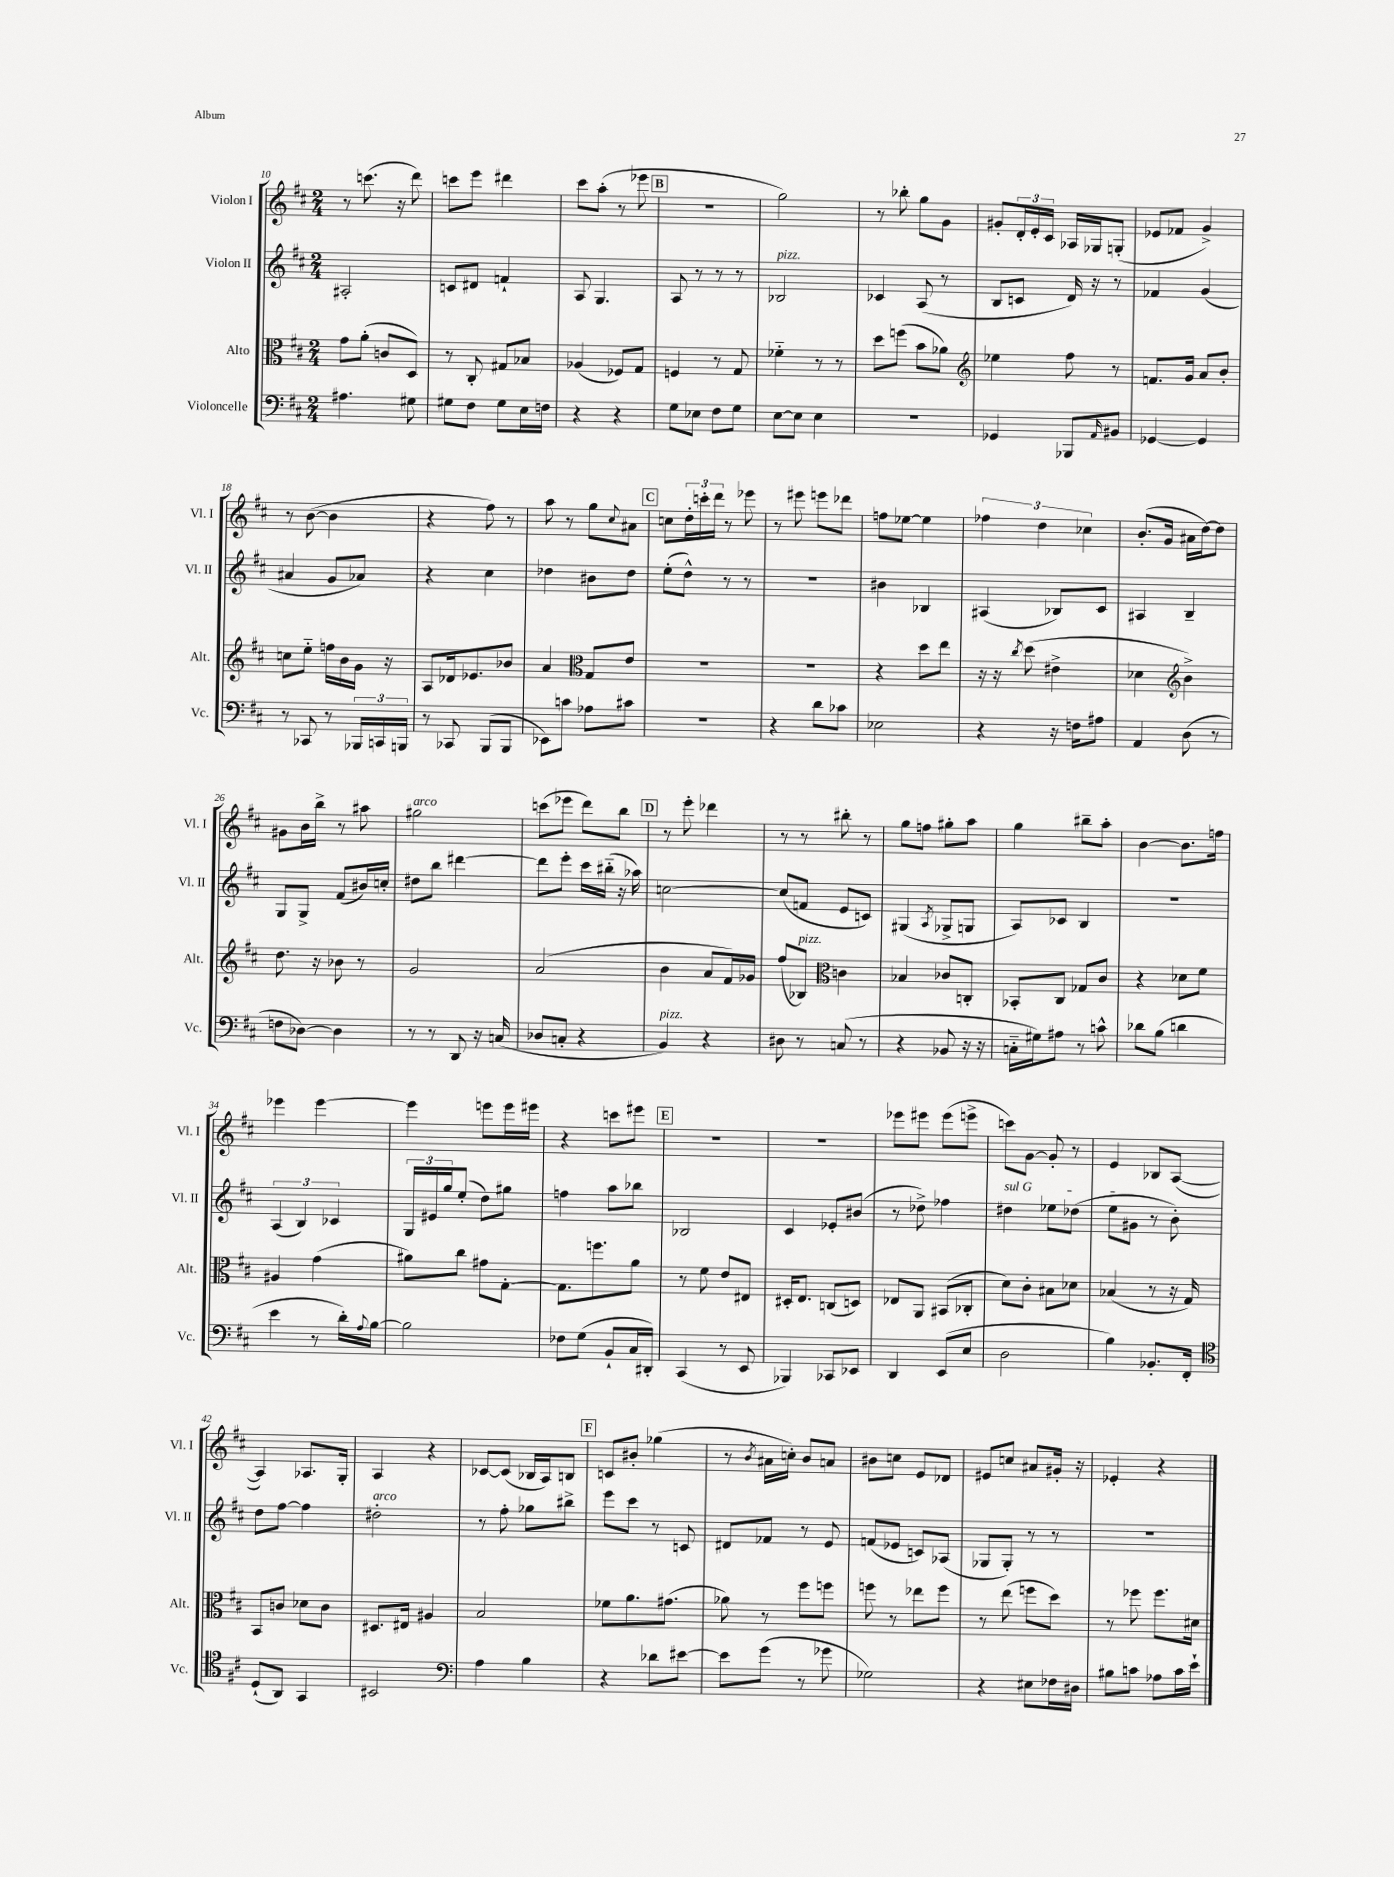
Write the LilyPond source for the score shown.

<<
\new StaffGroup <<
\new Staff = "s0" \with { instrumentName = "Violon I" shortInstrumentName = "Vl. I" } {
    \clef treble \key d \major \numericTimeSignature \time 2/4
    r8 c'''8.( r16 d'''8) |
    c'''8 e'''8 dis'''4 |
    cis'''8 a''8-.( r8 ees'''8 |
    \mark \markup { \box "B" } r2 |
    g''2) |
    r8 bes''8-. g''8 g'8 |
    gis'8-. \tuplet 3/2 { d'16-. e'16-. cis'16 } aes16 ges16 g8-.( |
    ees'8 fes'8 g'4->) |
    r8 b'8~( b'4 |
    r4 fis''8) r8 |
    a''8 r8 g''8 \appoggiatura { cis''8 } ais'8 |
    \mark \markup { \box "C" } c''8 \tuplet 3/2 { d''16-. c'''16-. d'''16 } r8 ees'''8 |
    r8 eis'''8 e'''8 des'''8 |
    f''8 ees''8~ ees''4 |
    \tuplet 3/2 { fes''4 d''4 ces''4 } |
    b'8.-.( g'16 ais'16 d''16~) d''8 |
    gis'8 b'16 b''16-> r8 ais''8 |
    gis''2^\markup { \italic "arco" } |
    c'''8( ees'''8 d'''8) b''8 |
    \mark \markup { \box "D" } r8 e'''8-. des'''4 |
    r8 r8 bis''8-. r8 |
    g''8 f''8 gis''8-. a''8 |
    g''4 bis''8-- a''8-. |
    b'4~ b'8. f''16 |
    ees'''4 ees'''4~ |
    ees'''4 e'''8 e'''16 eis'''16 |
    r4 c'''8 eis'''8 |
    \mark \markup { \box "E" } R2 |
    R2 |
    ees'''8 eis'''8 eis'''8( e'''8-> |
    c'''8) g'8~ g'8-. r8 |
    e'4 bes8 a8~( |
    a4) aes8. g16-. |
    a4 r4 |
    ces'8~ ces'8( bes16 a16) b8 |
    \mark \markup { \box "F" } c'8 bis'8-. ges''4( |
    r8 \acciaccatura { b'8 } ais'16 c''16-.) b'8 a'8 |
    bis'8 c''8 e'8 des'8 |
    eis'8 c''8 ais'8 gis'16-. r16 |
    ees'4-. r4 \bar "|." |
}
\new Staff = "s1" \with { instrumentName = "Violon II" shortInstrumentName = "Vl. II" } {
    \clef treble \key d \major \numericTimeSignature \time 2/4
    ais2-. |
    c'8 dis'8 f'4-! |
    a8 g4. |
    \mark \markup { \box "B" } a8 r8 r8 r8 |
    bes2^\markup { \italic "pizz." } |
    ces'4 a8( r8 |
    b8 c'8 d'16) r16 r8 |
    fes'4 g'4( |
    ais'4 g'8 aes'8) |
    r4 cis''4 |
    des''4 bis'8 des''8 |
    \mark \markup { \box "C" } e''8-.( d''8-^) r8 r8 |
    R2 |
    bis'4 bes4 |
    ais4( bes8) cis'8 |
    ais4 b4-- |
    g8 g8-> fis'8( bis'16) c''16-. |
    dis''8 b''8 dis'''4~ |
    dis'''8 e'''8-. cis'''16 bis''16-_( r16 aes''16) |
    \mark \markup { \box "D" } c''2~ |
    c''8( f'8 e'8 c'8) |
    gis4( \acciaccatura { a8 } ges8-> g8 |
    a8) ces'8 b4 |
    R2 |
    \tuplet 3/2 { a4( b4) ces'4 } |
    \tuplet 3/2 { g16 eis'16 g''16 } e''8-.( d''8) gis''8 |
    f''4 a''8 bes''8 |
    \mark \markup { \box "E" } bes2 |
    cis'4 ees'8-. bis'8( |
    r8 des''8->) fes''4 |
    \once \override TextSpanner.bound-details.left.text = \markup { \italic "sul G" } dis''4\startTextSpan ees''8 des''8( |
    e''8 gis'8\stopTextSpan r8 b'8-.) |
    d''8 fis''8~ fis''4 |
    dis''2-.^\markup { \italic "arco" } |
    r8 fis''8-. ges''8 bis''8-> |
    \mark \markup { \box "F" } e'''8 cis'''8 r8 c'8 |
    dis'8 fes'8 r8 e'8 |
    f'8( ees'8 c'8) aes8( |
    ges8 ges8-.) r8 r8 |
    r2 \bar "|." |
}
\new Staff = "s2" \with { instrumentName = "Alto" shortInstrumentName = "Alt." } {
    \clef alto \key d \major \numericTimeSignature \time 2/4
    g'8 a'8-.( c'8 d8) |
    r8 cis8-. gis8 bes8 |
    aes4( fes8) g8 |
    \mark \markup { \box "B" } f4 r8 g8 |
    fes'4-_ r8 r8 |
    d''8 f''8( b'8 aes'8) |
    \clef treble ees''4 fis''8 r8 |
    f'8. g'16 a'8 b'8-. |
    c''8 e''8-_ f''16 b'16 g'16 r16 |
    a8 des'16 ees'8. bes'8 |
    a'4 \clef alto g8 e'8 |
    \mark \markup { \box "C" } R2 |
    R2 |
    r4 d''8 e''8 |
    r16 r16 \acciaccatura { cis''8 } d''8( eis'4-> |
    des'4 \clef treble b'4->) |
    d''8. r16 bes'8 r8 |
    g'2 |
    a'2( |
    \mark \markup { \box "D" } b'4 a'8 fis'16) ges'16 |
    fis''8( bes8^\markup { \italic "pizz." }) \clef alto c'4 |
    bes4 ces'8 c8-. |
    bes,8-. cis8 ges8 cis'8 |
    r4 des'8 fis'8 |
    ais4 g'4( |
    ais'8) cis''8 gis'8 g8~-. |
    g8. f''8. a'8 |
    \mark \markup { \box "E" } r8 fis'8 e'8 eis8 |
    dis16-. e8. c8( d8) |
    ees8 a,8 bis,8( ces8-. |
    d'8) cis'8-. bis8 des'8 |
    bes4( r8 r16 g16) |
    b,8 c'8 des'8 c'8 |
    dis8. eis16 ais4 |
    b2 |
    \mark \markup { \box "F" } fes'8 a'8. gis'8.( |
    aes'8) r8 fis''8 f''8 |
    f''8 r8 ees''8 f''8 |
    r8 e''8( f''8 d''8) |
    r8 fes''8 fes''8. dis'16 \bar "|." |
}
\new Staff = "s3" \with { instrumentName = "Violoncelle" shortInstrumentName = "Vc." } {
    \clef bass \key d \major \numericTimeSignature \time 2/4
    ais4. gis8 |
    gis8 fis8 gis8 e16 f16 |
    r4 r4 |
    \mark \markup { \box "B" } g8 ees8 fis8 g8 |
    e8~ e8 e4 |
    R2 |
    ges,4 bes,,8 \grace { a,16 } bis,8 |
    ges,4~ ges,4 |
    r8 ces,8 r8 \tuplet 3/2 { bes,,16 c,16 b,,16 } |
    r8 ces,8 b,,8( b,,8 |
    ees,8) c'8 aes8 cis'8 |
    \mark \markup { \box "C" } r2 |
    r4 d'8 ces'8 |
    ees2 |
    r4 r16 f16 ais8 |
    a,4 d8( r8 |
    f8 des8~) des4 |
    r8 r8 d,8 r16 c16( |
    des8 c8-. r4 |
    \mark \markup { \box "D" } b,4^\markup { \italic "pizz." }) r4 |
    dis8 r8 c8( r8 |
    r4 bes,8 r16 r16 |
    c16-_ gis16) ais8 r8 c'8-^ |
    des'8 b8( d'4 |
    e'4 r8 d'16-.) \appoggiatura { a8 } b16~ |
    b2 |
    fes8 g8( b,8-! cis16 dis,16-.) |
    \mark \markup { \box "E" } cis,4( r8 e,8 |
    bes,,4) ces,8 ees,8 |
    d,4 e,8( e8 |
    d2 |
    b4) bes,8.-. fis,16-. |
    \clef tenor d8-!( a,8) g,4 |
    bis,2 |
    \clef bass a4 b4 |
    \mark \markup { \box "F" } r4 des'8 eis'8~ |
    eis'8 g'8( r8 ges'8 |
    ges2) |
    r4 eis8 fes16 dis16 |
    bis8 c'8 aes8 c'16 e'16-! \bar "|." |
}
>>
>>
\layout { \context { \Score currentBarNumber = #10 } }
